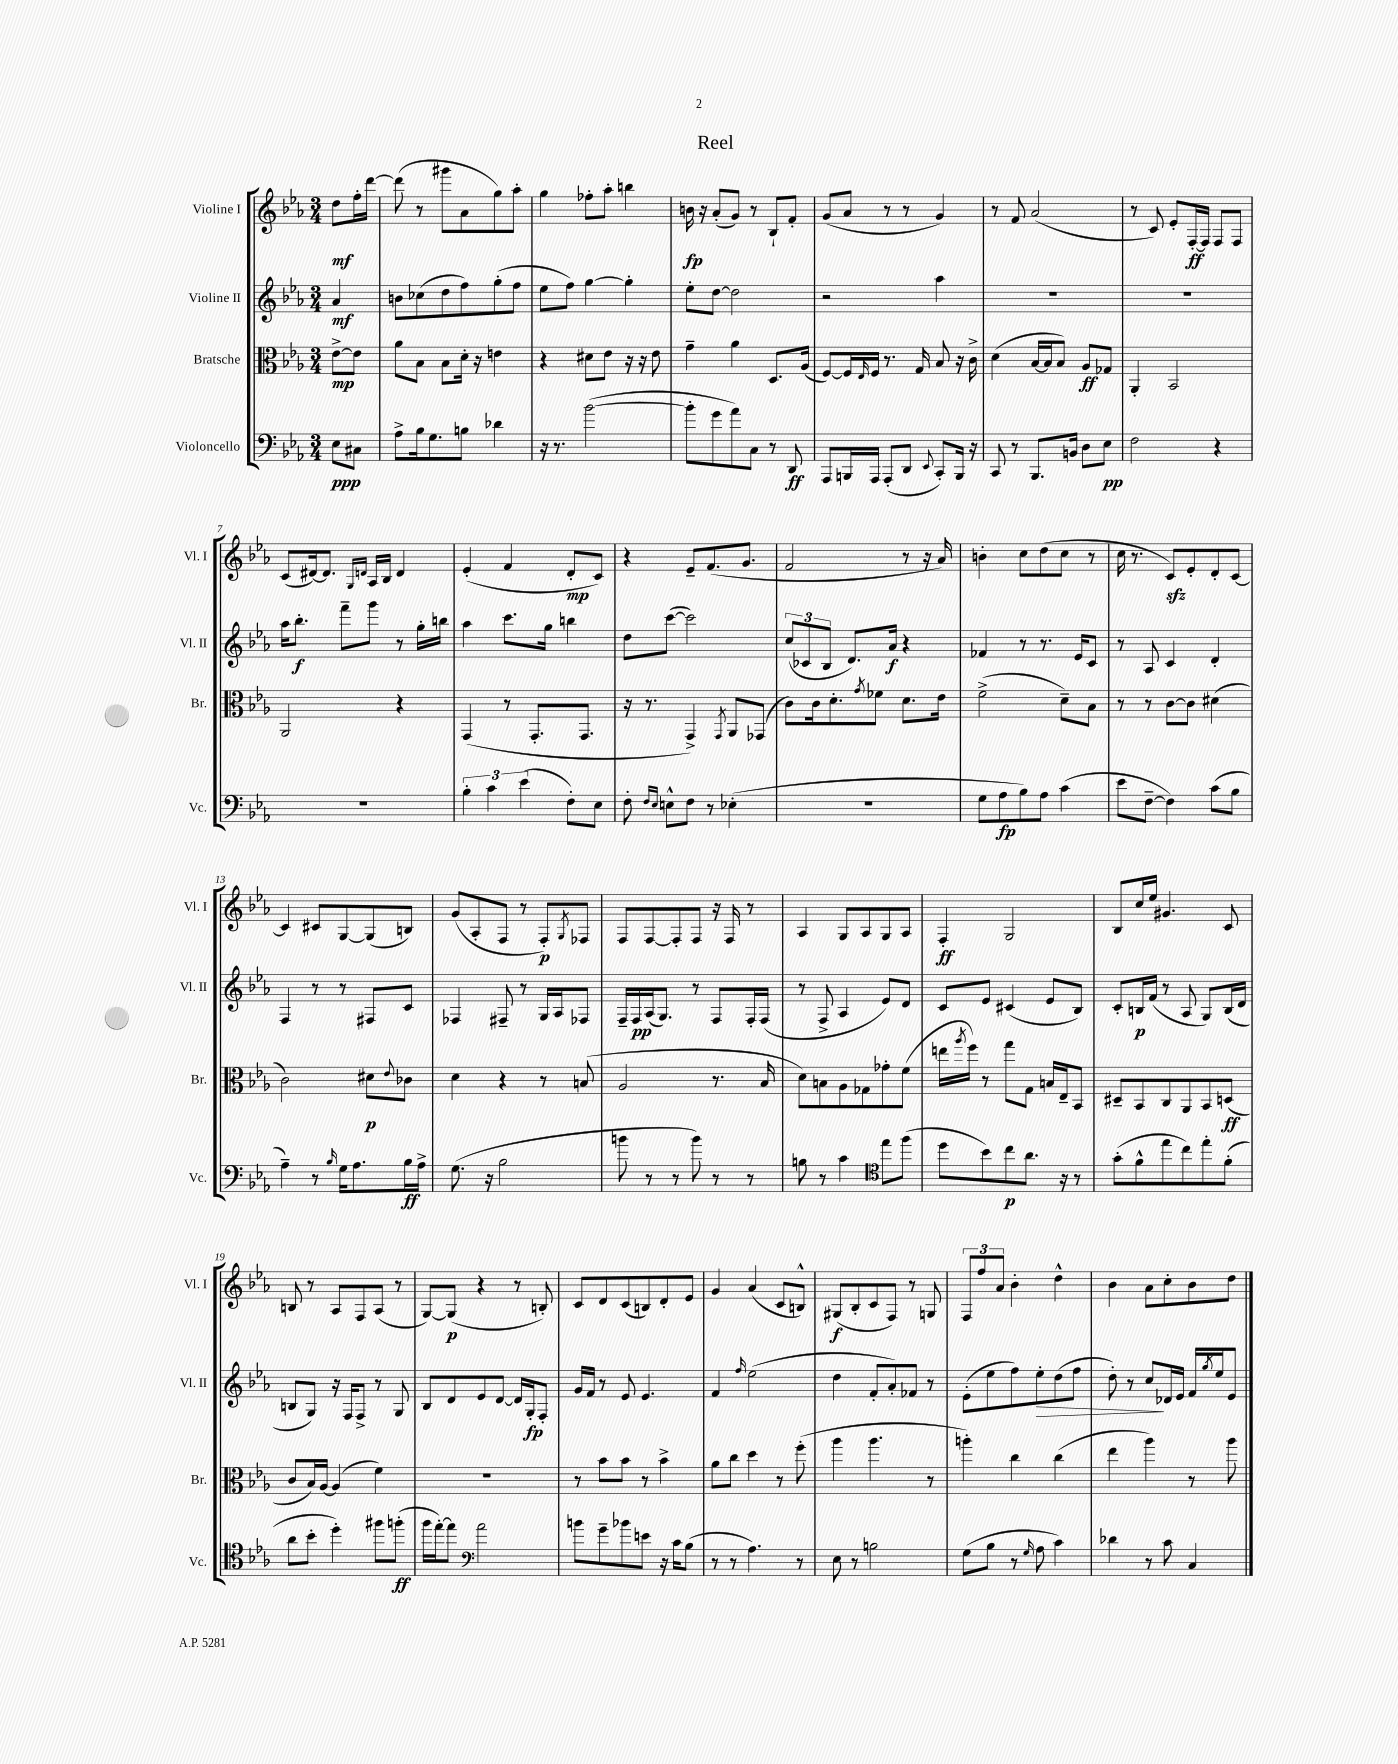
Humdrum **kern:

**kern	**dynam	**kern	**dynam	**kern	**dynam	**kern	**dynam
*part4	*part4	*part3	*part3	*part2	*part2	*part1	*part1
*staff4	*staff4	*staff3	*staff3	*staff2	*staff2	*staff1	*staff1
*I"Violoncello	*	*I"Bratsche	*	*I"Violine II	*	*I"Violine I	*
*I'Vc.	*	*I'Br.	*	*I'Vl. II	*	*I'Vl. I	*
*clefF4	*	*clefC3	*	*clefG2	*	*clefG2	*
*k[b-e-a-]	*	*k[b-e-a-]	*	*k[b-e-a-]	*	*k[b-e-a-]	*
*M3/4	*	*M3/4	*	*M3/4	*	*M3/4	*
=	=	=	=	=	=	=	=
8E-\L	ppp	[8e-^\L	mp	4a-/	mf	8dd\L	mf
8C#X\J	.	8e-\J]	.	.	.	16ff'\L	.
.	.	.	.	.	.	[16ddd\JJ	.
=1	=1	=1	=1	=1	=1	=1	=1
8A-^\L	.	8a-\L	.	8bn\L	.	(8ddd\]	.
16B-\k	.	8B-\J	.	(8cc-X\	.	8r	.
8.G\	.	.	.	.	.	.	.
.	.	8B-\L	.	8dd\	.	8ggg#X\L	.
8Bn\J	.	16d'\Jk	.	8ff\)	.	8a-\	.
.	.	16r	.	.	.	.	.
4d-X\	.	4en\	.	(8gg'\	.	8gg\)	.
.	.	.	.	8ff\J	.	8aa-'\J	.
=2	=2	=2	=2	=2	=2	=2	=2
16r	.	4r	.	8ee-\L	.	4gg\	.
8.r	.	.	.	.	.	.	.
.	.	.	.	8ff\J)	.	.	.
([2b-\	.	8d#X\L	.	[4gg\	.	8ff-X'\L	.
.	.	8e-\J	.	.	.	8aa-'\J	.
.	.	16r	.	4gg'\]	.	4bbn\	.
.	.	16r	.	.	.	.	.
.	.	8e-\	.	.	.	.	.
=3	=3	=3	=3	=3	=3	=3	=3
8b-'\L]	.	4g~\	.	8ee-'\L	.	16bn\	fp
.	.	.	.	.	.	16r	.
8g\	.	.	.	[8dd\J	.	(8a-'/L	.
8a-\)	.	4a-\	.	2dd\]	.	8g/J)	.
8C\J	.	.	.	.	.	8r	.
8r	.	8.D/L	.	.	.	8B-`/L	.
8DD/	ff	.	.	.	.	8f'/J	.
.	.	(16A-/Jk	.	.	.	.	.
=4	=4	=4	=4	=4	=4	=4	=4
8AAA-/L	.	[8F/L)	.	2r	.	(8g/L	.
16BBBn/L	.	16F/L]	.	.	.	8a-/J	.
.	.	16qqE-/	.	.	.	.	.
16AAA-/JJ	.	16F/JJ	.	.	.	.	.
(8AAA-'/L	.	8.r	.	.	.	8r	.
8DD/J	.	.	.	.	.	8r	.
.	.	16G/	.	.	.	.	.
8qqEE-/	.	.	.	.	.	.	.
8CC'/L)	.	8B-/	.	4aa-\	.	4g/)	.
16BBB/Jk	.	16r	.	.	.	.	.
16r	.	16c^\	.	.	.	.	.
=5	=5	=5	=5	=5	=5	=5	=5
8CC/	.	(4d\	.	2.r	.	8r	.
8r	.	.	.	.	.	8f/	.
8.BBB-/L	.	[16B-/LL	.	.	.	(2a-/	.
.	.	16B-/J]	.	.	.	.	.
.	.	8B-/J)	.	.	.	.	.
16BBn/Jk	.	.	.	.	.	.	.
8D\L	.	8A-/L	ff	.	.	.	.
8E-\J	pp	8G-X/J	.	.	.	.	.
=6	=6	=6	=6	=6	=6	=6	=6
2F\	.	4AA-'/	.	2.r	.	8r	.
.	.	.	.	.	.	8c/)	.
.	.	2BB-/	.	.	.	8e-'/L	.
.	.	.	.	.	.	[16F'/L	ff
.	.	.	.	.	.	16F/JJ]	.
4r	.	.	.	.	.	8F/L	.
.	.	.	.	.	.	8F/J	.
!!LO:LB:g=z
=7	=7	=7	=7	=7	=7	=7	=7
2.r	.	2AA-/	.	16aa-\KL	.	(8c/L	.
.	.	.	.	8.bb-'\J	f	.	.
.	.	.	.	.	.	[16d#X/k)	.
.	.	.	.	.	.	8.d#/J]	.
.	.	.	.	8fff~\L	.	.	.
.	.	.	.	.	.	16qqG/LL	.
.	.	.	.	.	.	16qqdn/JJ	.
.	.	.	.	8ggg\J	.	16A-/LL	.
.	.	.	.	.	.	16B-/JJ	.
.	.	4r	.	8r	.	4d/	.
.	.	.	.	16gg'\LL	.	.	.
.	.	.	.	16bbn\JJ	.	.	.
=8	=8	=8	=8	=8	=8	=8	=8
6B-'\	.	(4GG/	.	4aa-\	.	(4e-'/	.
6c\	.	.	.	.	.	.	.
.	.	8r	.	8.ccc\L	.	4f/	.
(6e-\	.	.	.	.	.	.	.
.	.	8.GG'/L	.	.	.	.	.
.	.	.	.	16gg\Jk	.	.	.
8F'\L)	.	.	.	4bbn\	.	8d'/L	mp
.	.	8.GG/J	.	.	.	.	.
8E-\J	.	.	.	.	.	8c/J)	.
=9	=9	=9	=9	=9	=9	=9	=9
8F'\	.	16r	.	8dd\L	.	4r	.
.	.	8.r	.	.	.	.	.
16qqF/LL	.	.	.	.	.	.	.
16qqE-/JJ	.	.	.	.	.	.	.
8En^^\L	.	.	.	([8ccc\J	.	.	.
8F\J	.	4GG^/)	.	2ccc\])	.	8e-~/L	.
8r	.	.	.	.	.	(8.f/	.
.	.	8qGG/	.	.	.	.	.
(4E-X'\	.	8AA-/L	.	.	.	.	.
.	.	.	.	.	.	8.g/J	.
.	.	(8GG-X/J	.	.	.	.	.
=10	=10	=10	=10	=10	=10	=10	=10
2.r	.	8c\L)	.	(12cc/L	.	2f/	.
.	.	.	.	12c-X/	.	.	.
.	.	16c\k	.	.	.	.	.
.	.	.	.	12B-/J	.	.	.
.	.	8.d'\	.	.	.	.	.
.	.	.	.	8.d/L)	.	.	.
.	.	8qg/	.	.	.	.	.
.	.	8f-X\J	.	.	.	.	.
.	.	.	.	16a-/Jk	f	.	.
.	.	8.d\L	.	4r	.	8r	.
.	.	.	.	.	.	16r	.
.	.	16e-\Jk	.	.	.	16a-/)	.
=11	=11	=11	=11	=11	=11	=11	=11
8G\L	.	(2f^\	.	4f-X/	.	4bn'\	.
8A-\	fp	.	.	.	.	.	.
8B-\)	.	.	.	8r	.	8cc\L	.
8A-\J	.	.	.	8.r	.	(8dd\	.
(4c\	.	8d~\L)	.	.	.	8cc\J	.
.	.	.	.	16e-/KL	.	.	.
.	.	8B-\J	.	8c/J	.	8r	.
=12	=12	=12	=12	=12	=12	=12	=12
8e-\L	.	8r	.	8r	.	16cc\	.
.	.	.	.	.	.	8.r	.
[8F~\J	.	8r	.	8A-/	.	.	.
4F\])	.	[8c\L	.	4c/	.	8czz/L)	.
.	.	8c\J]	.	.	.	8e-'/	.
(8c\L	.	(4d#X\	.	4d'/	.	8d'/	.
8B-\J	.	.	.	.	.	[8c/J	.
!!LO:LB:g=z
=13	=13	=13	=13	=13	=13	=13	=13
4A-~\)	.	2c\)	.	4F/	.	4c/]	.
8r	.	.	.	8r	.	8c#X/L	.
16qqB-/	.	.	.	.	.	.	.
16G\KL	.	.	.	8r	.	[8G/	.
8.A-\	.	.	.	.	.	.	.
.	.	8d#X\L	p	8F#X/L	.	(8G/]	.
.	.	8qqe-/	.	.	.	.	.
16B-\L	ff	8c-X\J	.	8c/J	.	8Bn/J)	.
16A-^\JJ	.	.	.	.	.	.	.
=14	=14	=14	=14	=14	=14	=14	=14
(8.G\	.	4d\	.	4F-X/	.	(8g/L	.
.	.	.	.	.	.	8A-'/	.
16r	.	.	.	.	.	.	.
2B-\	.	4r	.	8F#X~/	.	8F/J	.
.	.	.	.	8r	.	8r	.
.	.	8r	.	16G/LL	.	8F'/L)	p
.	.	.	.	16A-/J	.	.	.
.	.	.	.	.	.	8qG/	.
.	.	(8Bn/	.	8F-X/J	.	8F-X/J	.
=15	=15	=15	=15	=15	=15	=15	=15
8bn\	.	2A-/	.	16F~/LL	.	8F/L	.
.	.	.	.	16F/	pp	.	.
8r	.	.	.	(16A-/J	.	[8F/	.
.	.	.	.	8.G/J)	.	.	.
8r	.	.	.	.	.	8F'/]	.
8b\)	.	.	.	8r	.	8F/J	.
8r	.	8.r	.	8F/L	.	16r	.
.	.	.	.	.	.	16F/	.
8r	.	.	.	16F'/L	.	8r	.
.	.	16B-/	.	(16F/JJ	.	.	.
=16	=16	=16	=16	=16	=16	=16	=16
8Bn\	.	8d\L)	.	8r	.	4A-/	.
8r	.	8Bn\	.	8F^/	.	.	.
4c\	.	8A-\	.	4A-/	.	8G/L	.
.	.	8G-X\	.	.	.	8A-/	.
*clefC4	*	*	*	*	*	*	*
8ee-\L	.	8g-X'\	.	8e-/L)	.	8G/	.
(8ff\J	.	(8f\J	.	8d/J	.	8A-/J	.
=17	=17	=17	=17	=17	=17	=17	=17
8dd\L	.	16een\LL	.	8c/L	.	4F'/	ff
.	.	8qaa-/	.	.	.	.	.
.	.	16ff\JJ)	.	.	.	.	.
8b-\)	.	8r	.	8e-/J	.	.	.
8cc\	p	8gg\L	.	(4c#X/	.	2G/	.
8.a-\J	.	8G\J	.	.	.	.	.
.	.	16Bn/LL	.	8e-/L	.	.	.
16r	.	16E-~/J	.	.	.	.	.
8r	.	8BB-/J	.	8B-/J)	.	.	.
=18	=18	=18	=18	=18	=18	=18	=18
(8g'\L	.	8D#X~/L	.	8c'/L	.	8B-/L	.
8f^^\	.	8BB-/	.	16Bn/L	p	16cc/L	.
.	.	.	.	(16f/JJ	.	16ee-/JJ	.
8ee-\	.	8C/	.	8r	.	4.g#X/	.
8cc\)	.	8AA-/	.	8A-/	.	.	.
8ee-'\	.	8BB-/	.	8G/L)	.	.	.
(8f'\J	.	(8Dn/J	ff	(16B/L	.	8c/	.
.	.	.	.	16d/JJ	.	.	.
!!LO:LB:g=z
=19	=19	=19	=19	=19	=19	=19	=19
8a-\L	.	8c/L	.	8Bn/L	.	8Bn/	.
8b-'\J	.	16B-/L)	.	8G/J)	.	8r	.
.	.	[16A-/JJ	.	.	.	.	.
4dd'\)	.	(4A-/]	.	16r	.	8A-/L	.
.	.	.	.	16F/KL	.	.	.
.	.	.	.	8F^/J	.	8F/	.
8ff#X\L	.	4f\)	.	8r	.	(8A-/J	.
(8ffn'\J	ff	.	.	8G/	.	8r	.
=20	=20	=20	=20	=20	=20	=20	=20
16ff\LL	.	2.r	.	8B-/L	.	[8G/L)	.
[16ee-'\J)	.	.	.	.	.	.	.
8ee-\J]	.	.	.	8d/	.	(8G/J]	p
*clefF4	*	*	*	*	*	*	*
2a-\	.	.	.	8e-/	.	4r	.
.	.	.	.	[8d/J	.	.	.
.	.	.	.	16d/LL]	.	8r	.
.	.	.	.	16G'/J	fp	.	.
.	.	.	.	8F'/J	.	8Bn'/)	.
=21	=21	=21	=21	=21	=21	=21	=21
8bn\L	.	8r	.	16g/LL	.	8c/L	.
.	.	.	.	16f/JJ	.	.	.
8g~\	.	8b-\L	.	8r	.	8d/	.
8b-X\	.	8b-\J	.	8e-/	.	(8c/	.
8en\J	.	8r	.	4.e-/	.	8Bn/)	.
16r	.	4b-^\	.	.	.	8d'/	.
16c\KL	.	.	.	.	.	.	.
(8B-\J	.	.	.	.	.	8e-/J	.
=22	=22	=22	=22	=22	=22	=22	=22
8r	.	8a-\L	.	4f/	.	4g/	.
8r	.	8cc\J	.	.	.	.	.
.	.	.	.	16qqff/	.	.	.
4.A-\)	.	4dd\	.	(2ee-\	.	(4a-/	.
.	.	8r	.	.	.	8c/L	.
8r	.	(8ff'\	.	.	.	8Bn^^/J)	.
=23	=23	=23	=23	=23	=23	=23	=23
8E-\	.	4aa-\	.	4dd\	.	(8G#X/L	f
8r	.	.	.	.	.	8B-'/	.
2Bn\	.	4.aa-\	.	8f'/L	.	8c/	.
.	.	.	.	8a-'/)	.	8F/J)	.
.	.	.	.	8f-X/J	.	8r	.
.	.	8r	.	8r	.	8Gn/	.
=24	=24	=24	=24	=24	=24	=24	=24
(8G\L	.	4aan'\)	.	(8e-'\L	.	12F/L	.
.	.	.	.	.	.	12ff/	.
8B-\J	.	.	.	8ee-\	.	.	.
.	.	.	.	.	.	12a-/J	.
8r	.	4cc\	.	8ff\)	.	4b-'\	.
16qqG/	.	.	.	.	.	.	.
!	!	!	!	!	!LO:HP:b	!	!
8A-\	.	.	.	8ee-'\	>	.	.
4c\)	.	(4cc\	.	(8dd\	.	4dd^^\	.
.	.	.	.	8ff\J	.	.	.
=25	=25	=25	=25	=25	=25	=25	=25
4d-X\	.	4ee-\	.	8dd'\)	.	4b-\	.
.	.	.	.	8r	.	.	.
8r	.	4aa-\)	.	8cc/L	.	8a-\L	.
8c\	.	.	.	16d-X/L	]	8cc'\	.
.	.	.	.	16e-/JJ	.	.	.
4C/	.	8r	.	16f/LL	.	8b-\	.
.	.	.	.	8qgg/	.	.	.
.	.	.	.	16ee-/J	.	.	.
.	.	8aa-\	.	8e-/J	.	8dd\J	.
==	==	==	==	==	==	==	==
*-	*-	*-	*-	*-	*-	*-	*-
